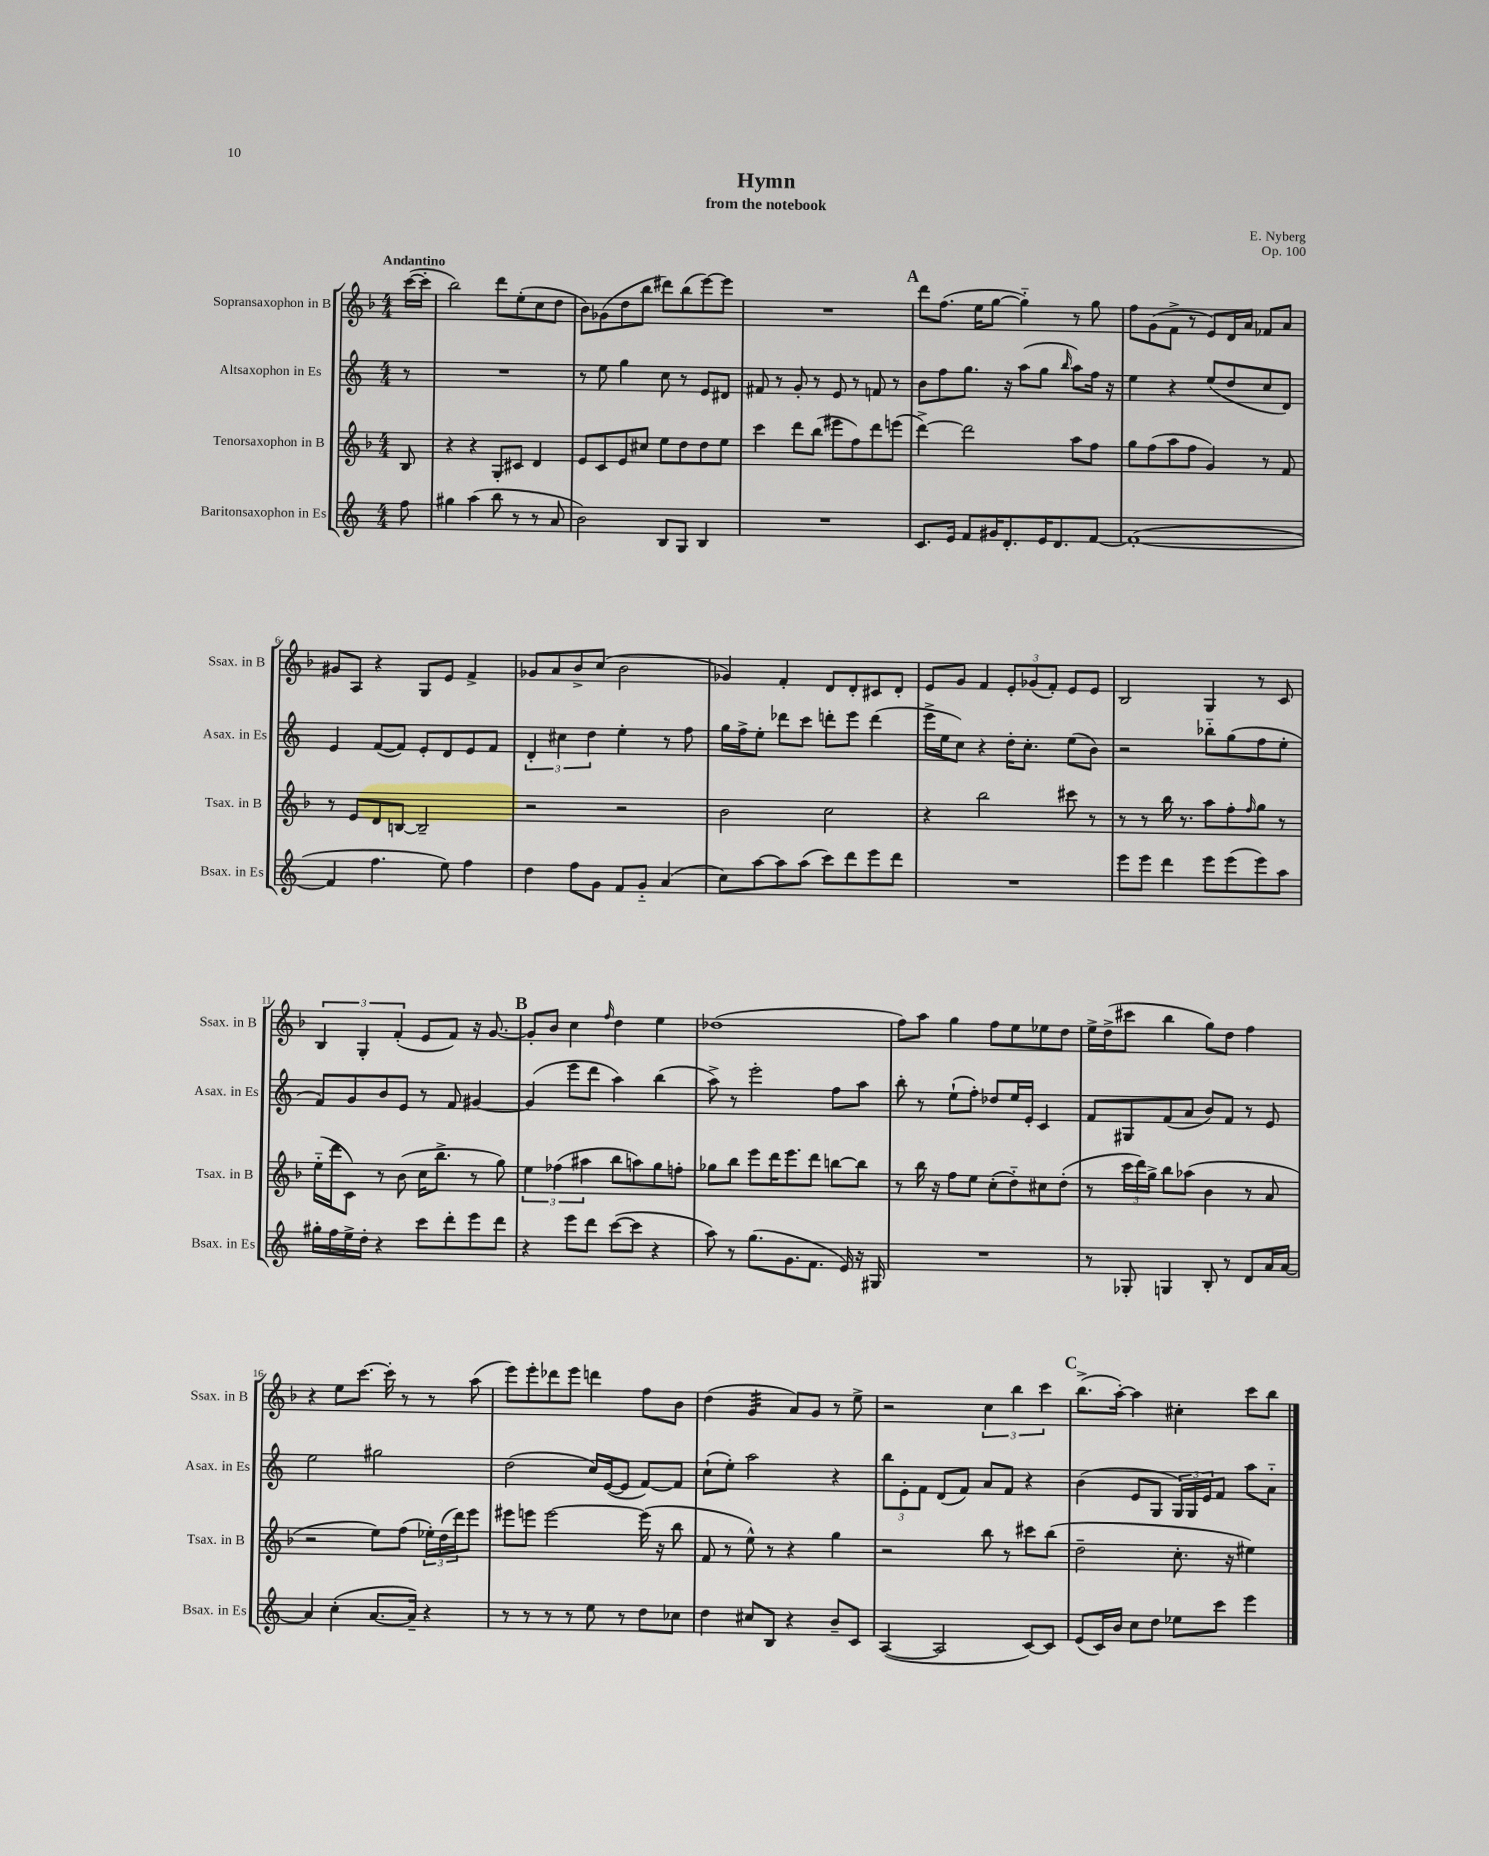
\header { title = "Hymn" composer = "E. Nyberg" subtitle = "from the notebook" opus = "Op. 100" }
<<
\new StaffGroup <<
\new Staff = "s0" \with { instrumentName = "Sopransaxophon in B" shortInstrumentName = "Ssax. in B" } {
    \clef treble \key f \major \numericTimeSignature \time 4/4 \partial 8 \tempo "Andantino"
    c'''16~( c'''16-. |
    bes''2) d'''8 e''8-.( c''8 d''8 |
    bes'8) ges'8( d''8 bes''8 dis'''8) bes''8( e'''8~) e'''8 |
    R1 |
    \mark \markup { \bold "A" } d'''8 f''8.( e''16 g''8~ g''4-_) r8 g''8 |
    f''8 g'8( f'8-> r8 e'8) d'16 a'16 fes'8 a'8 |
    gis'8 a8 r4 g8 e'8 f'4-> |
    ges'8 a'8 bes'8-> c''8( bes'2 |
    ges'4) f'4-. d'8 d'8-. cis'8 d'8-. |
    e'8 g'8 f'4 \tuplet 3/2 { e'8-. ges'8( f'8-.) } e'8 e'8 |
    bes2 g4 r8 c'8 |
    \tuplet 3/2 { bes4 g4-. f'4-.( } e'8 f'8) r16 g'8.~ |
    \mark \markup { \bold "B" } g'8-. bes'8 c''4 \grace { f''16 } d''4 e''4 |
    des''1( |
    f''8) a''8 g''4 f''8 e''8 ees''8 d''8 |
    e''16-> d''16->( cis'''8 bes''4 g''8) d''8 f''4 |
    r4 e''8 c'''8.~ c'''16-. r8 r8 a''8( |
    e'''8) e'''8-. des'''8 e'''8 d'''4 f''8 bes'8 |
    d''4( g'4:32 a'8) g'8 r8 e''8-> |
    r2 \tuplet 3/2 { c''4 bes''4 c'''4 } |
    \mark \markup { \bold "C" } bes''8.->( a''16~-.) a''4 cis''4-. c'''8 bes''8 \bar "|." |
}
\new Staff = "s1" \with { instrumentName = "Altsaxophon in Es" shortInstrumentName = "Asax. in Es" } {
    \clef treble \key c \major \numericTimeSignature \time 4/4 \partial 8
    r8 |
    R1 |
    r8 e''8 g''4 c''8 r8 e'8 dis'8 |
    fis'8 r8 g'8-. r8 e'8 r8 f'8 r8 |
    \mark \markup { \bold "A" } b'8 f''8 g''8. r16 a''8( g''8 \grace { b''16 } a''8) f''16 r16 |
    e''4 r4 e''8( d''8 c''8 d'8) |
    e'4 f'8~( f'8) e'8-. d'8 e'8 f'8 |
    \tuplet 3/2 { d'4-. cis''4 d''4 } e''4-. r8 f''8 |
    g''16 f''16-> e''8-. des'''8 c'''8 d'''8-. e'''8 d'''4( |
    e'''16-> e''16 c''8) r4 d''16-. c''8.-. e''8( b'8) |
    r2 bes''8-_ g''8( f''8 e''8-. |
    f'8) g'8 b'8 e'8 r8 f'8 gis'4~ |
    \mark \markup { \bold "B" } gis'4( e'''8 d'''8 a''4) b''4( |
    a''8->) r8 e'''2-. f''8 a''8 |
    b''8-. r8 e''8-!( f''8-.) des''8 e''16 e'16-. c'4 |
    f'8 gis8 f'8( a'8 b'8) f'8 r8 e'8 |
    e''2 gis''2 |
    d''2( c''16) e'16~( e'8 f'8~) f'8 |
    c''8-!( e''8-.) a''2 r4 |
    \tuplet 3/2 { b''8 e'8-. f'8 } d'8( f'8) a'8 f'8 r4 |
    \mark \markup { \bold "C" } b'4( e'8 g8 \tuplet 3/2 { g16) g16 e'16 } f'8 a''8 a'8-_ \bar "|." |
}
\new Staff = "s2" \with { instrumentName = "Tenorsaxophon in B" shortInstrumentName = "Tsax. in B" } {
    \clef treble \key f \major \numericTimeSignature \time 4/4 \partial 8
    bes8 |
    r4 r4 g8-. cis'8 d'4 |
    e'8 c'8 e'8 cis''8 e''8 d''8 d''8 e''8 |
    c'''4 d'''8 bes''8( eis'''8 f''8) d'''8 e'''8( |
    \mark \markup { \bold "A" } d'''4~->) d'''2 a''8 f''8 |
    g''8 f''8( a''8 f''8 g'4) r8 f'8 |
    r8 e'8 d'8 b8~ b2-- |
    r2 r2 |
    bes'2 c''2 |
    r4 bes''2 cis'''8 r8 |
    r8 r8 bes''16 r8. a''8 f''8-. \grace { f''16 } g''8 r8 |
    e''16-_( d'''16 c'8) r8 bes'8( c''16 bes''8.-> r8 g''8) |
    \mark \markup { \bold "B" } \tuplet 3/2 { e''4 fes''4( ais''4 } bes''8 a''8) g''8 f''8-. |
    ges''8 bes''8 e'''8 d'''16 e'''8. d'''8 b''8~ b''8 |
    r8 bes''16 r16 f''8 e''8 c''8-.( d''8-_) cis''8 d''8-.( |
    r8 \tuplet 3/2 { c'''16 d'''16) g''16-> } bes''8 aes''8( bes'4 r8 a'8 |
    r2 e''8) f''8( \tuplet 3/2 { ees''16-.) d''16( d'''16) } e'''8 |
    eis'''8 e'''8 e'''2~ e'''16( r16 bes''8 |
    f'8 r8 e''8-^) r8 r4 g''4 |
    r2 bes''8 r8 cis'''8 bes''8( |
    \mark \markup { \bold "C" } d''2-- c''8.-. r16 eis''4) \bar "|." |
}
\new Staff = "s3" \with { instrumentName = "Baritonsaxophon in Es" shortInstrumentName = "Bsax. in Es" } {
    \clef treble \key c \major \numericTimeSignature \time 4/4 \partial 8
    f''8 |
    gis''4 a''4( b''8 r8 r8 a'8 |
    b'2) b8 g8 b4 |
    R1 |
    \mark \markup { \bold "A" } c'8. e'16 f'8 gis'16 d'8.-. e'16 d'8. f'8~ |
    f'1~-.( |
    f'4 f''4. e''8) f''4 |
    d''4 f''8 g'8 f'8 g'8-_ a'4( |
    c''8) a''8~ a''8 a''8( c'''8) d'''8 e'''8 d'''8 |
    R1 |
    e'''8 e'''8 d'''4 e'''8 e'''8( e'''8) a''8 |
    gis''16-. f''16 e''16-> d''16-. r4 c'''8 d'''8-. e'''8 d'''8 |
    \mark \markup { \bold "B" } r4 e'''8 d'''8 c'''8~( c'''8 r4 |
    a''8) r8 g''8.( g'8. f'8. e'16) r16 gis16 |
    R1 |
    r8 ges8-. g4 b8-. r8 d'8 a'16 a'16~ |
    a'4 c''4-.( a'8.~ a'16--) r4 |
    r8 r8 r8 r8 e''8 r8 d''8 ces''8 |
    d''4 cis''8 b8 r4 b'8-- c'8 |
    a4~( a2 c'8~) c'8 |
    \mark \markup { \bold "C" } e'8( c'16) b'16 c''8 d''8 ees''8 c'''8 e'''4 \bar "|." |
}
>>
>>
